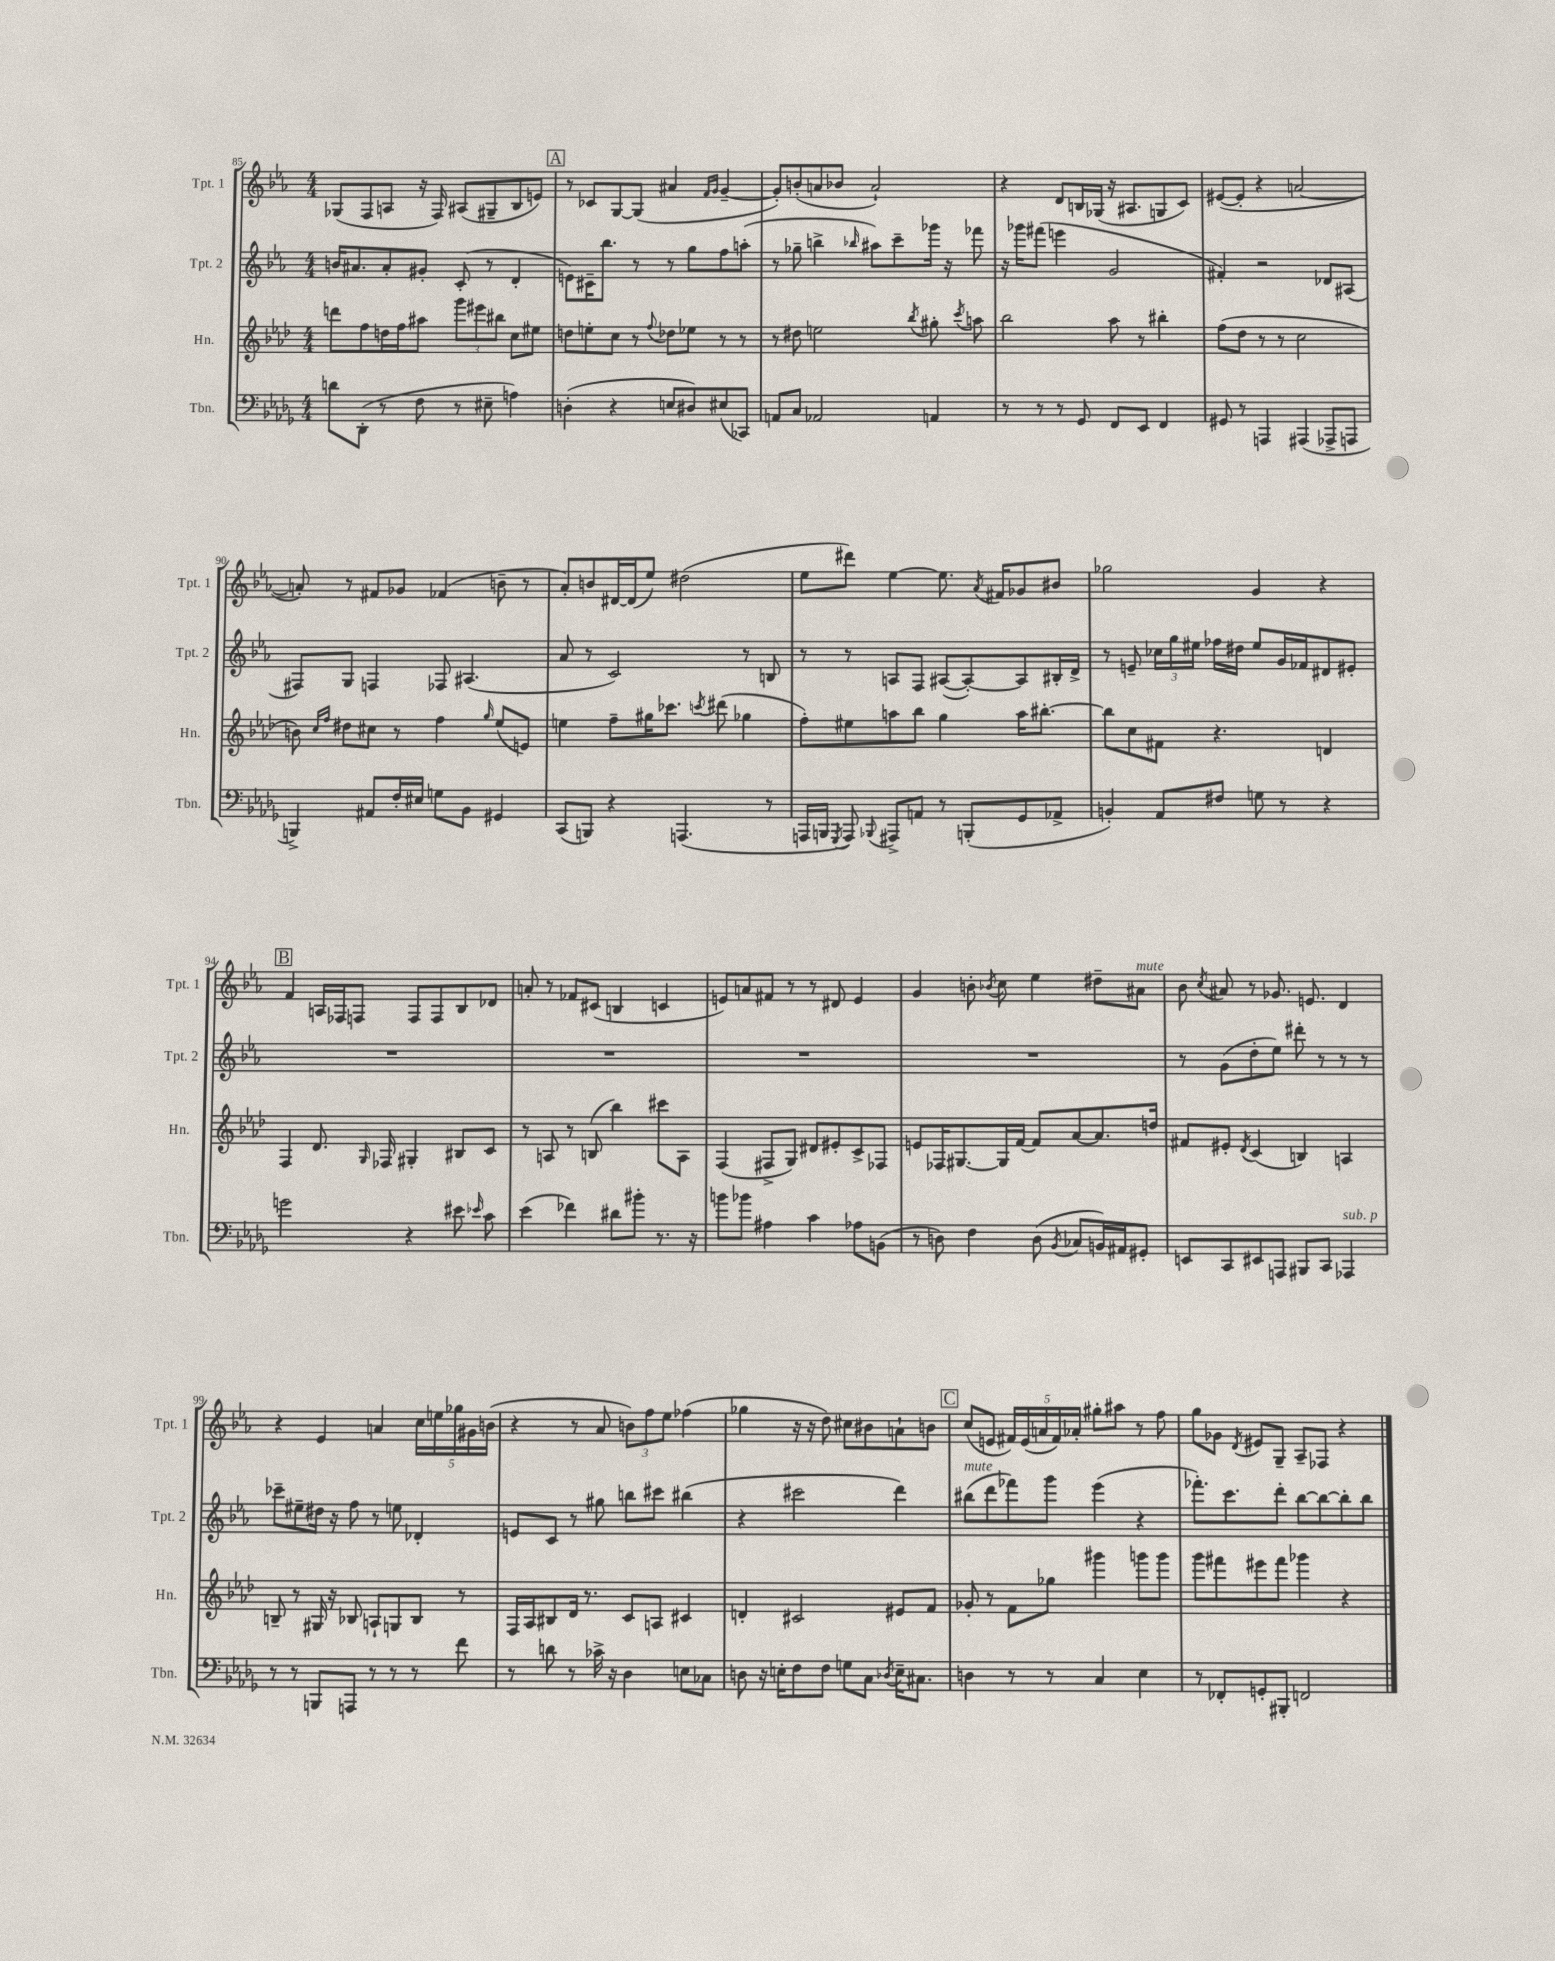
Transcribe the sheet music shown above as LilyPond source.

<<
\new StaffGroup <<
\new Staff = "s0" \with { instrumentName = "Tpt. 1" shortInstrumentName = "Tpt. 1" } {
    \clef treble \key ees \major \numericTimeSignature \time 4/4
    \autoBeamOff ges8[( f8 a8] r16 f16) ais8[( gis8-- bes8 e'8]) |
    \mark \markup { \box "A" } r8 ces'8[ g8~ g8]( ais'4 \grace { f'16[ g'16] } g'4~-- |
    g'8[-.) b'8-.( a'8 bes'8] a'2-!) |
    r4 d'8[ b16 ges16]( r16 ais8.[ g8 c'8]) |
    eis'8[~( eis'8]-. r4 a'2~ |
    a'8-.) r8 fis'8[ ges'8] fes'4( b'8-- r8 |
    aes'8[-.) b'8 dis'16~ dis'16( ees''8]) dis''2( |
    ees''8[ dis'''8]) ees''4~ ees''8. \acciaccatura { aes'8 } fis'16[ ges'8 bis'8] |
    ges''2 g'4 r4 |
    \mark \markup { \box "B" } f'4 a16[ fes16 f8] f8[ f8 bes8 des'8] |
    a'8-. r8 fes'8[ cis'8]( b4 c'4 |
    e'8[) a'8 fis'8] r8 r8 dis'8 e'4 |
    g'4 b'8-. \acciaccatura { bes'8 } c''8 ees''4 dis''8[-- ais'8]^\markup { \italic "mute" } |
    bes'8 \acciaccatura { c''8 } ais'8 r8 ges'8. e'8. d'4 |
    r4 ees'4 a'4 \tuplet 5/4 { c''16[ e''16 ges''16 gis'16 b'16]( } |
    r4 r8 aes'8 \tuplet 3/2 { b'8[) f''8 ees''8] } fes''4( |
    ges''4 r16 r16 d''8) cis''8[ bis'8 a'8-! b'8] |
    \mark \markup { \box "C" } c''8[( e'8] \tuplet 5/4 { fis'16[) e'16( a'16 fis'16) aes'16]-. } gis''8[-. ais''8] r8 f''8 |
    g''8[ ges'8] \acciaccatura { d'8 } eis'8[ g8]-- aes8[-- fes8] r4 \bar "|." |
}
\new Staff = "s1" \with { instrumentName = "Tpt. 2" shortInstrumentName = "Tpt. 2" } {
    \clef treble \key ees \major \numericTimeSignature \time 4/4
    \autoBeamOff b'16[ ais'8. ais'8-. gis'8]-. c'8-.( r8 d'4-. |
    \mark \markup { \box "A" } e'8[) cis'16-- bes''8.] r8 r8 g''8[ f''8 a''8]-.( |
    r8 ges''8-- b''4-> \grace { bes''16 } ais''8[) c'''8-- ges'''16] r16 fes'''8 |
    r16 ges'''16[ fis'''8]( e'''4 g'2 |
    fis'4-.) r2 des'8[ ais8]( |
    fis8[) g8] f4 fes8 ais4.( |
    aes'8 r8 c'2) r8 b8 |
    r8 r8 a8[ f8] ais8[~( ais8~-.) ais8 bis16-. d'16]-> |
    r8 e'8-- \tuplet 3/2 { ces''16[ g''16 eis''16] } fes''16[ dis''16] eis''8[ g'16 fes'16 dis'8 eis'8]-. |
    \mark \markup { \box "B" } R1 |
    R1 |
    R1 |
    R1 |
    r8 g'8[( d''8-. ees''8]) dis'''8-. r8 r8 r8 |
    ces'''8[-- eis''8-- dis''16] r16 f''8 r8 e''8 des'4-. |
    e'8[ c'8] r8 gis''8 b''8[ cis'''8] bis''4( |
    r4 cis'''2 d'''4) |
    \mark \markup { \box "C" } bis''8[^\markup { \italic "mute" }( d'''8 fes'''8) g'''8] ees'''4( r4 |
    fes'''8.[-.) c'''8. d'''8]-. bes''8[~ bes''8~ bes''8-. bes''8] \bar "|." |
}
\new Staff = "s2" \with { instrumentName = "Hn." shortInstrumentName = "Hn." } {
    \clef treble \key aes \major \numericTimeSignature \time 4/4
    \autoBeamOff d'''8[ f''8 d''16 f''16 ais''8] \tuplet 3/2 { g'''8[ eis'''8 bis''8] } c''8[ eis''8] |
    \mark \markup { \box "A" } d''8[ e''8-. c''8] r8 \appoggiatura { f''8 } des''8[ ees''8] r8 r8 |
    r8 dis''8 e''2 \acciaccatura { bes''8 } gis''8-. \acciaccatura { c'''8 } a''8 |
    bes''2 aes''8 r8 bis''4-. |
    f''8[( des''8] r8 r8 c''2 |
    b'8) \grace { c''16[ f''16] } dis''8[ cis''8] r8 f''4 \grace { g''16 } ees''8[( e'8]) |
    e''4 f''8[-- gis''16 ces'''8.] \acciaccatura { c'''8 } dis'''8( ges''4 |
    f''8[-.) eis''8 a''8 bes''8] g''4 a''16[ bis''8.]~-. |
    bis''8[ c''8 fis'8] r4. d'4 |
    \mark \markup { \box "B" } f4 des'8. \grace { g16 } fes16 gis4-. bis8[ c'8] |
    r8 a8 r8 b8( bes''4) cis'''8[ a8] |
    f4( fis8[-> g8]) dis'8[ eis'8-. c'8-> fes8] |
    e'8[ fes16 gis8.~ gis16 f'16]~ f'8[ aes'8~ aes'8. d''16] |
    fis'8[ eis'8]-. \acciaccatura { des'8 } c'4( b4) a4 |
    b8-- r8 gis16 r16 bes8 a8[-! g8 bes8] r8 |
    f16[ aes16 bis8 des'16] r8. c'8[ a8] cis'4 |
    d'4-. cis'2 eis'8[ f'8] |
    \mark \markup { \box "C" } ges'8-. r8 f'8[ ges''8] gis'''4 g'''8[ g'''8] |
    g'''8[ fis'''8 eis'''8 fis'''8] ges'''4 r4 \bar "|." |
}
\new Staff = "s3" \with { instrumentName = "Tbn." shortInstrumentName = "Tbn." } {
    \clef bass \key des \major \numericTimeSignature \time 4/4
    \autoBeamOff d'8[ des,8]-.( r8 f8 r8 eis8-- a4) |
    \mark \markup { \box "A" } d4-.( r4 e8[ dis8) eis8( ces,8]) |
    a,8[ c8] aes,2 a,4 |
    r8 r8 r8 ges,8 f,8[ ees,8] f,4 |
    gis,8 r8 a,,4 ais,,4( aes,,8[-> a,,8] |
    b,,4->) ais,8[ f16-. eis16] g8[ bes,8] gis,4 |
    c,8[( b,,8]) r4 a,,4.( r8 |
    a,,16[ b,,16] \acciaccatura { ges,,8 } a,,8) \appoggiatura { bes,,8 } ais,,8[-> a,8] r8 b,,8[-.( ges,8 aes,8]-> |
    b,4-.) aes,8[ fis8] g8 r8 r4 |
    \mark \markup { \box "B" } g'2 r4 eis'8 \grace { ees'16 } c'8 |
    ees'4( fes'4) dis'8[ bis'8]-. r8. r16 |
    b'8[ bes'8] ais4 c'4 aes8[ b,8]( |
    r8 d8) f4 d8( \acciaccatura { bes,8 } ces8[ b,16) ais,16 gis,8]-. |
    e,8[ c,8 eis,8 a,,8] bis,,8[ c,8] aes,,4^\markup { \italic "sub. p" } |
    r8 r8 b,,8[ a,,8] r8 r8 r8 f'8 |
    r8 d'8 r8 ces'16-> r16 des4 e8[ ces8] |
    d8 r16 e16[-. f8 f8] g8[ c8] \acciaccatura { des8 } e16[-- cis8.] |
    \mark \markup { \box "C" } d4 r8 r8 c4 ees4 |
    r8 fes,8[-. g,8-. bis,,8]-. f,2 \bar "|." |
}
>>
>>
\layout { \context { \Score currentBarNumber = #85 } }
